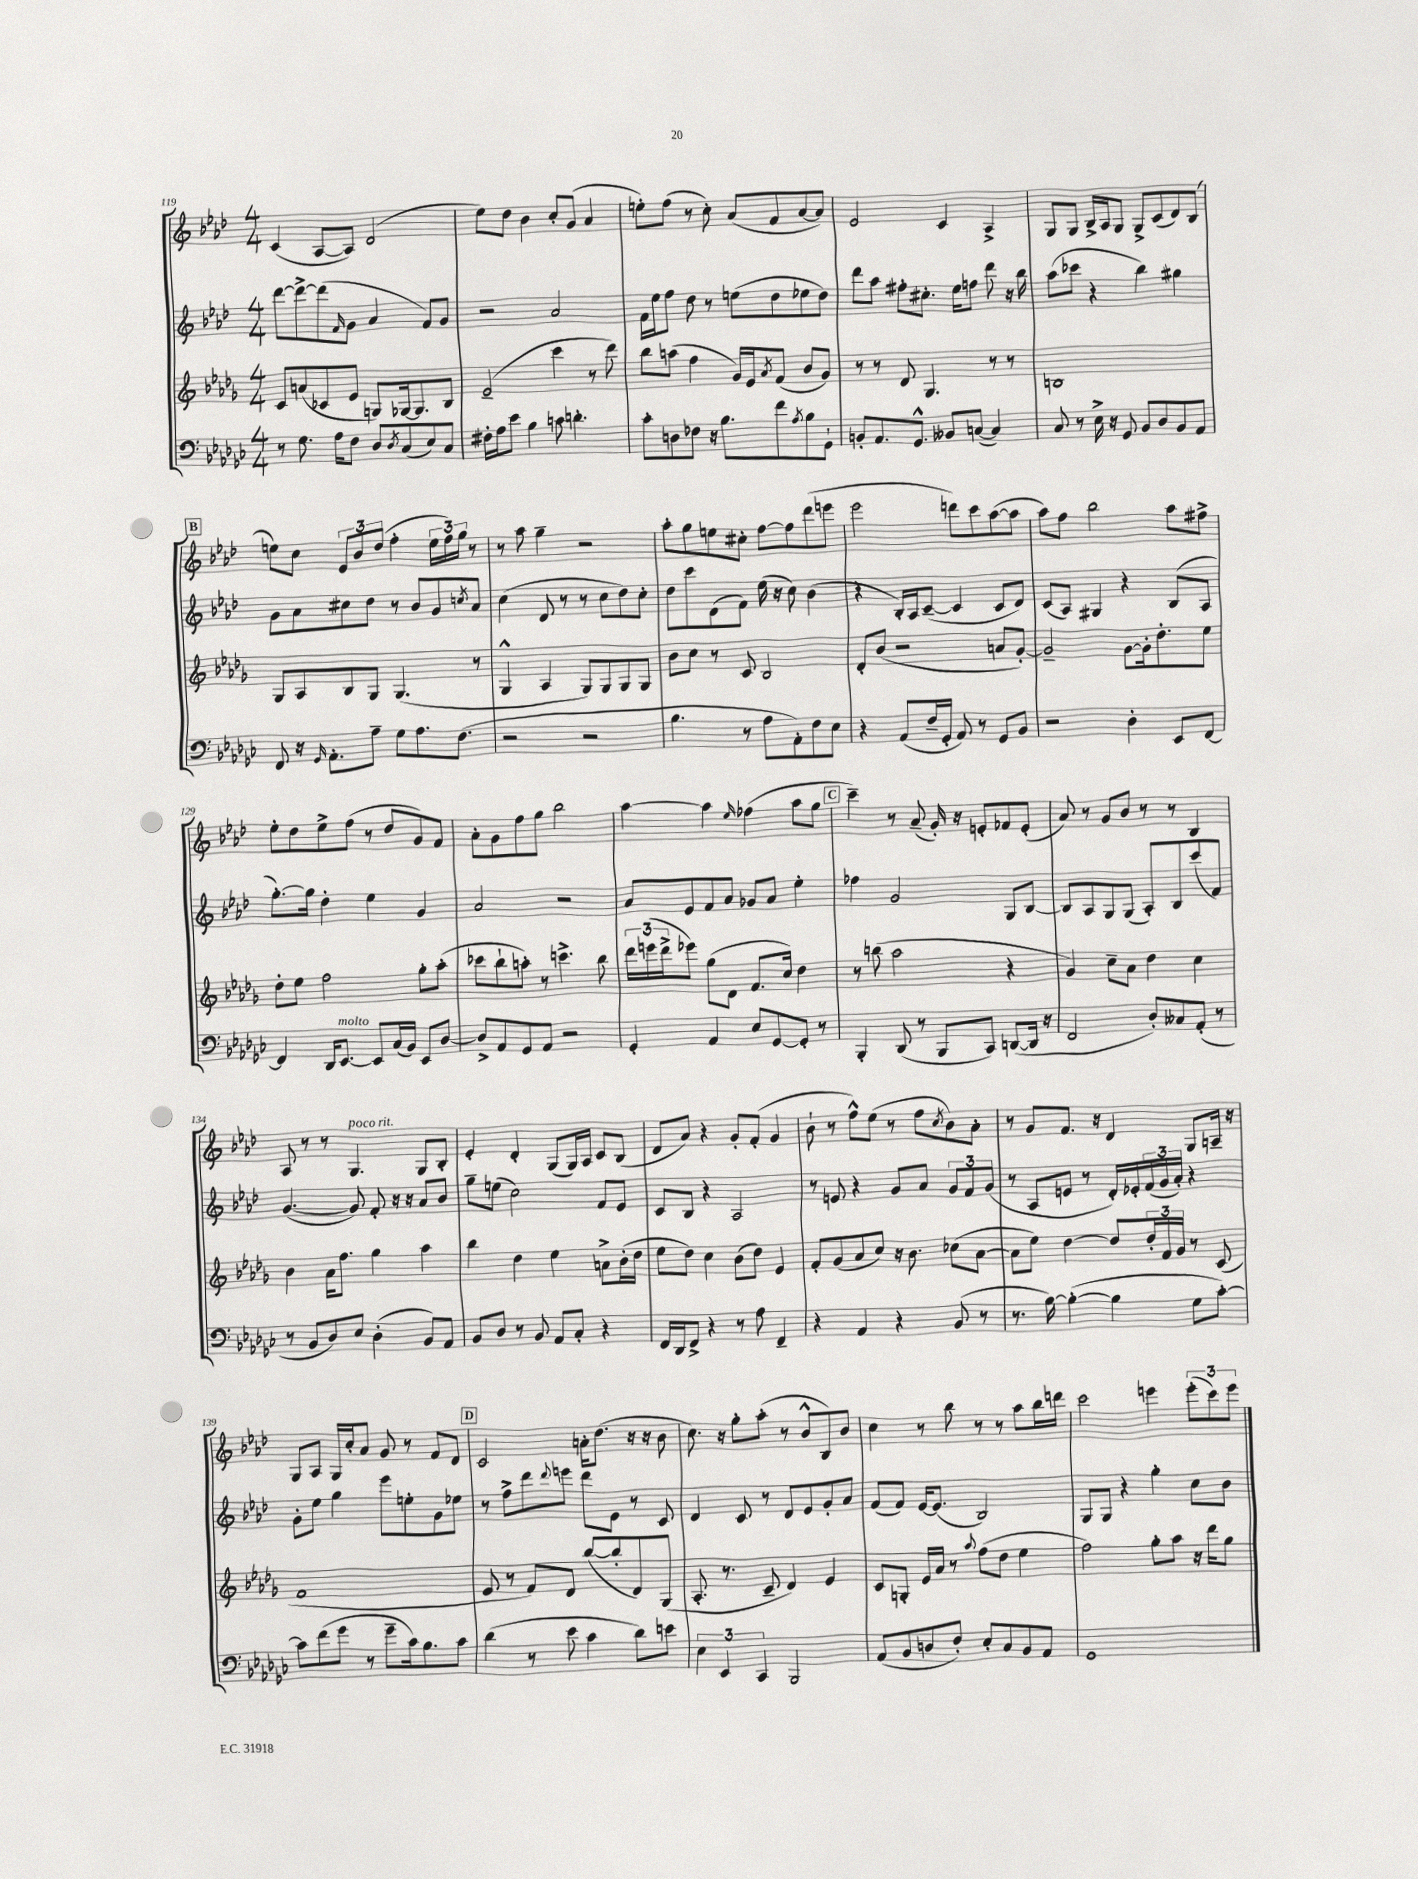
<<
\new StaffGroup <<
\new Staff = "s0" {
    \clef treble \key aes \major \numericTimeSignature \time 4/4
    c'4( aes8~ aes8) des'2( |
    ees''8) des''8 bes'4 c''8-. g'8( aes'4 |
    e''8-.) f''8( r8 c''8-.) aes'8( f'8 aes'8~ aes'8) |
    ees'2 c'4 aes4-> |
    g8 g8 bes16-> aes16 g8 g8-> c'8( des'8) bes8( |
    \mark \markup { \box "B" } e''8) c''8 \tuplet 3/2 { ees'8 bes'8 des''8( } f''4-. \tuplet 3/2 { e''16 f''16) g''16 } r8 |
    r8 aes''8 g''4-- r2 |
    aes''8-. g''8 e''8 cis''8-. f''8~ f''8 des'''8( e'''8 |
    ees'''2 d'''8) c'''8 aes''8~( aes''8 |
    aes''8) f''8 bes''2 aes''8 fis''8-> |
    ees''8-. des''8 ees''8-> f''8( r8 des''8 g'8) f'8 |
    aes'8-. g'8 f''8 g''8 bes''2 |
    aes''4~ aes''4 \grace { ees''16 } fes''4( aes''8 g''8 |
    \mark \markup { \box "C" } c'''4--) r8 aes'8--( g'16-.) r16 e'8-. fes'8 e'8-.( |
    aes'8) r8 g'8 bes'8 r8 r8 bes4 |
    aes8 r8 r8 g4.^\markup { \italic "poco rit." } g8 bes8-. |
    ees'4-. des'4-. g8( g16) aes16 c'8 bes8( |
    des'8 aes'8) r4 g'8-. f'8-.( g'4 |
    bes'8-! r8 f''8-^) ees''8( r8 f''8 \acciaccatura { c''8 } bes'8) aes'8-. |
    r8 g'8 f'8. r16 des'4 g8 a16-- r16 |
    g8 aes8 g16 c''16-. aes'8 g'8 r8 f'8 des'8 |
    \mark \markup { \box "D" } c'2 a'16-. des''8.( r16 r16 bes'8 |
    c''8.) r16 g''8-. aes''8-.( r8 bes'8-^ bes8) bes'8 |
    c''4 r8 bes''8 r8 r8 aes''8 bes''16 d'''16 |
    c'''2 e'''4 \tuplet 3/2 { e'''8-.( c'''8) e'''8 } \bar "|." |
}
\new Staff = "s1" {
    \clef treble \key aes \major \numericTimeSignature \time 4/4
    des'''8~ des'''8~-> des'''8( \grace { f'16 } g'8 aes'4 f'8) g'8 |
    r2 aes'2 |
    f'16 ees''16 f''8 des''8 r8 e''8( des''8 ees''8 des''8) |
    des'''8 aes''8 fis''8-. cis''8.-. ees''16 f''8 des'''8 r16 bes''16 |
    aes''8( ces'''8 r4 bes''4) gis''4 |
    \mark \markup { \box "B" } g'8 aes'8 cis''8 des''8 r8 bes'8 g'8 \acciaccatura { c''8 } aes'8 |
    c''4( des'8 r8 r8 c''8 des''8) c''8-. |
    des''8 c'''8 des'8( f'8) ees''16( r16 c''8) bes'4( |
    r4 bes16-.) aes16 c'8~--( c'4 c'8 des'8) |
    c'8( aes8) gis4 r4 bes8( aes8 |
    g''8.~-.) g''16 des''4-. ees''4 g'4 |
    aes'2 r2 |
    aes'8 ees'8 f'8 aes'8 ges'8 aes'8 ees''4-. |
    \mark \markup { \box "C" } fes''4 g'2 g8 bes8~ |
    bes8 aes8 g8 g8( aes8-.) bes8 c'''8( f'8) |
    g'4.~( g'8) f'8-. r16 r16 aes'8 bes'8 |
    g''8-- e''8( c''2) f'8 ees'8 |
    c'8 bes8 r4 aes2 |
    r8 e'8 r4 g'8 aes'8 \tuplet 3/2 { g'8 f'8 g'8( } |
    r8 aes8 e'8 r8 des'16-.) ees'16-. \tuplet 3/2 { f'16( g'16 aes'16-.) } r4 |
    g'8-. ees''8 g''4 ees'''8 e''8-. g'8 ees''8 |
    \mark \markup { \box "D" } r8 f''8-> des'''8 \appoggiatura { des'''8 } e'''8 des'''8 ees'8 r8 c'8 |
    des'4 c'8 r8 des'8 ees'8 g'8-. aes'8 |
    f'8( f'8) ees'16~ ees'8.( bes2) |
    g8 g8 r4 g''4-. c''8 bes'8 \bar "|." |
}
\new Staff = "s2" {
    \clef treble \key des \major \numericTimeSignature \time 4/4
    c'8 a'8( ces'8 ees'8 g8) ges16~ ges8. bes8 |
    ees'2--( c'''4 r8 des'''8) |
    bes''8 a''8( f''4 ges'16) ees'16 \acciaccatura { aes'8 } f'8( bes'8 ges'8) |
    r8 r8 des'8 ges4. r8 r8 |
    b1 |
    \mark \markup { \box "B" } ges8 aes8 bes8 ges8 ges4.( r8 |
    ges4-^ aes4 ges8) ges8 ges8 ges8 |
    bes'8 c''8 r8 c'8 bes2 |
    des'8-. bes'8( r2 a'8 ges'8~-.) |
    ges'2-- ges'8~ ges'16-. des''8.-. ees''8 |
    des''8-. ees''8 f''2 ges''8-. aes''8-.( |
    ces'''8 bes''8-! a''8-.) r8 c'''4.-> bes''8 |
    \tuplet 3/2 { des'''16 e'''16( des'''16-> } ees'''8) ges''8( des'8 f'8. c''16) des''4 |
    \mark \markup { \box "C" } r8 b''8( aes''2 r4 |
    ges'4) c''8-- aes'8 des''4 c''4 |
    bes'4 aes'16 f''8. ges''4 aes''4 |
    bes''4 des''4 ees''4 a'8-> bes'16-.( des''16 |
    ees''8 des''8) c''4 bes'8( des''8) ees'4 |
    f'8-. ges'8( aes'8 c''8) r16 bes'8. ces''8( aes'8~ |
    aes'8 ees''8) des''4~ des''8 \tuplet 3/2 { des''16-. f'16 ges'16 } r8 c'8( |
    f'1 |
    \mark \markup { \box "D" } ees'8 r8 f'8) des'8 bes''8~( bes''8-. des'8) ges8( |
    aes8.-. r8. c'8-- des'4) ees'4 |
    c'8 g8-. ees'16 aes'16 r8 \appoggiatura { aes''8 } f''8( des''8 ees''4 |
    f''2) ges''8-. aes''8 r16 des'''16 ges''8 \bar "|." |
}
\new Staff = "s3" {
    \clef bass \key ges \major \numericTimeSignature \time 4/4
    r8 ges8. aes16 f8 des8 \acciaccatura { des8 } ces8( ees8) ces8 |
    fis16-. aes16 ees'8 bes4 c'8 d'4.-. |
    ces'8-. d8 fes8 r16 bes8. f'8 \acciaccatura { aes8 } bes8 ges,8-! |
    b,8-. aes,8. ges,8.-^ beses,8 c8~( c4) |
    ces8 r8 ees16-> r16 ges,8 bes,8 des8 bes,8 aes,8 |
    \mark \markup { \box "B" } f,8 r16 \grace { ges,16 } aes,8.-. aes8-- ges8 aes8. f8.( |
    r2 r2 |
    bes4. r8 aes8 aes,8-.) f8 ees8 |
    r4 aes,8( f16-- ges,16-. aes,8) r8 ges,8 bes,8 |
    r2 des4-. ees,8 f,8~ |
    f,4 des,16 ees,8.~^\markup { \italic "molto" } ees,8 ces16( bes,16) ees,8 des8~ |
    des8-> aes,8 ges,8 aes,8 r2 |
    ges,4-. aes,4 ees8 ges,8~ ges,8-. r8 |
    \mark \markup { \box "C" } bes,,4-. des,8( r8 bes,,8 ces,8) d,8~( d,16 r16 |
    f,2 des8-.) ceses8 aes,8-.( r8 |
    r8 bes,8 des8) ees8 des4-.( bes,8) aes,8 |
    bes,8 des8 r8 bes,8 aes,8 ces8-. r4 |
    f,16 des,16 f,8-> r4 r8 aes8 f,4-- |
    r4 aes,4 r4 bes,8( r8 |
    r8. bes16~) bes4~-.( bes4 ges8 ces'8~-.) |
    ces'8 f'8( ges'8 r8 ges'8-- ces'16) bes8. ces'8 |
    \mark \markup { \box "D" } des'4( r8 ees'8 ces'4 des'8) e'8 |
    \tuplet 3/2 { ees4 ees,4 ces,4 } bes,,2 |
    aes,8( bes,8 d8 f8-.) ees8-. ces8 bes,8 aes,8 |
    ges,1 \bar "|." |
}
>>
>>
\layout { \context { \Score currentBarNumber = #119 } }
